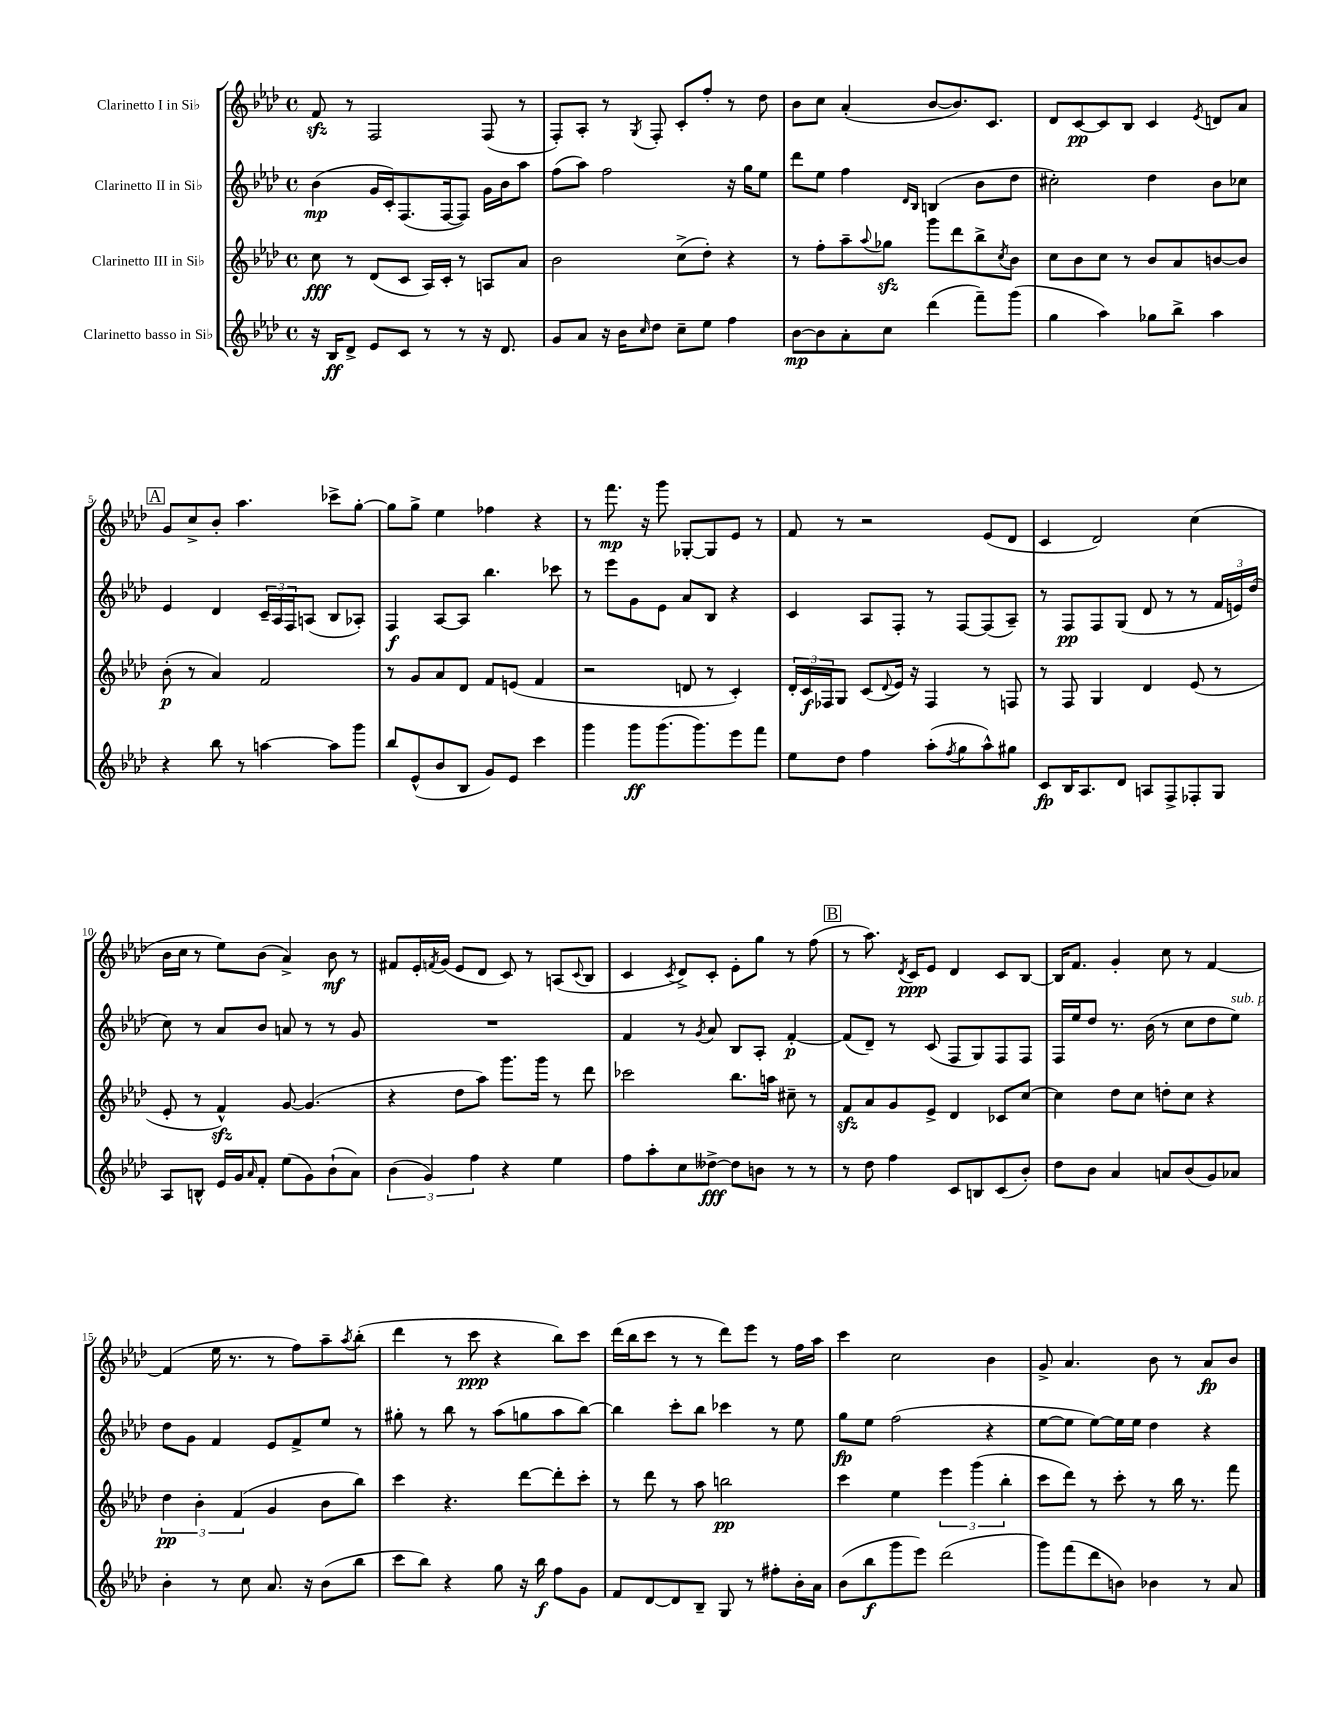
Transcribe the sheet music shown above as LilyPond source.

<<
\new StaffGroup <<
\new Staff = "s0" \with { instrumentName = "Clarinetto I in Sib" } {
    \clef treble \key aes \major \defaultTimeSignature \time 4/4
    f'8\sfz r8 f2 f8( r8 |
    f8-.) aes8-. r8 \acciaccatura { g8 } f8-. c'8-. f''8-. r8 des''8 |
    bes'8 c''8 aes'4-.( bes'8~ bes'8.) c'8. |
    des'8 c'8~\pp c'8 bes8 c'4 \acciaccatura { ees'8 } d'8 aes'8 |
    \mark \markup { \box "A" } g'8 c''8-> bes'8-. aes''4. ces'''8-> g''8~-. |
    g''8 g''8-> ees''4 fes''4 r4 |
    r8 f'''8.\mp r16 g'''8 ges8~-. ges8 ees'8 r8 |
    f'8 r8 r2 ees'8( des'8 |
    c'4 des'2) c''4( |
    bes'16 c''16 r8 ees''8) bes'8( aes'4->) bes'8\mf r8 |
    fis'8 ees'16-. \acciaccatura { f'8 } g'16( ees'8 des'8 c'8) r8 a8( \appoggiatura { c'8 } bes8 |
    c'4 \acciaccatura { c'8 } des'8->) c'8-. ees'8-. g''8 r8 f''8( |
    \mark \markup { \box "B" } r8 aes''8.) \acciaccatura { des'8 } c'16\ppp ees'8 des'4 c'8 bes8~ |
    bes16 f'8. g'4-. c''8 r8 f'4~ |
    f'4( ees''16 r8. r8 f''8) aes''8-- \acciaccatura { aes''8 } bes''8-.( |
    des'''4 r8 c'''8\ppp r4 bes''8) c'''8 |
    des'''16( bes''16 c'''8 r8 r8 des'''8) ees'''8 r8 f''16 aes''16 |
    c'''4 c''2 bes'4 |
    g'8-> aes'4. bes'8 r8 aes'8\fp bes'8 \bar "|." |
}
\new Staff = "s1" \with { instrumentName = "Clarinetto II in Sib" } {
    \clef treble \key aes \major \defaultTimeSignature \time 4/4
    bes'4\mp( g'16 c'16-.) f8.( f16~ f8) g'16 bes'16 aes''8 |
    f''8( aes''8) f''2 r16 g''16 ees''8 |
    des'''8 ees''8 f''4 \grace { des'16 bes16 } b4( bes'8 des''8 |
    cis''2-.) des''4 bes'8 ces''8 |
    \mark \markup { \box "A" } ees'4 des'4 \tuplet 3/2 { c'16-- aes16 f16 } a8( bes8 aes8-.) |
    f4\f aes8~ aes8 bes''4. ces'''8 |
    r8 ees'''8 g'8 ees'8 aes'8 bes8 r4 |
    c'4 aes8 f8-. r8 f8~ f8( aes8--) |
    r8 f8\pp f8 g8( des'8 r8 r8 \tuplet 3/2 { f'16 e'16) des''16( } |
    c''8) r8 aes'8 bes'8 a'8 r8 r8 g'8 |
    R1 |
    f'4 r8 \acciaccatura { g'8 } aes'8 bes8 aes8-. f'4~-.\p |
    \mark \markup { \box "B" } f'8( des'8--) r8 c'8( f8 g8) f8 f8 |
    f16 ees''16 des''8 r8. bes'16( r8 c''8 des''8 ees''8^\markup { \italic "sub. p" }) |
    des''8 g'8 f'4 ees'8 f'8-> ees''8 r8 |
    gis''8-. r8 bes''8 r8 aes''8( g''8 aes''8 bes''8~) |
    bes''4 c'''8-. bes''8 ces'''4 r8 ees''8 |
    g''8\fp ees''8 f''2( r4 |
    ees''8~ ees''8 ees''8~) ees''16 ees''16 des''4 r4 \bar "|." |
}
\new Staff = "s2" \with { instrumentName = "Clarinetto III in Sib" } {
    \clef treble \key aes \major \defaultTimeSignature \time 4/4
    c''8\fff r8 des'8( c'8 aes16) c'16-. r8 a8 aes'8 |
    bes'2 c''8->( des''8-.) r4 |
    r8 f''8-. aes''8-- \appoggiatura { aes''8 } ges''8\sfz g'''8 des'''8 bes''8-> \acciaccatura { c''8 } bes'8 |
    c''8 bes'8 c''8 r8 bes'8 aes'8 b'8~ b'8 |
    \mark \markup { \box "A" } bes'8-.\p( r8 aes'4) f'2 |
    r8 g'8 aes'8 des'8 f'8 e'8( f'4 |
    r2 d'8 r8 c'4-.) |
    \tuplet 3/2 { des'16-. c'16\f fes16 } g8 c'8( \appoggiatura { des'8 } ees'16) r16 fes4 r8 f8 |
    r8 f8 g4 des'4 ees'8( r8 |
    ees'8-. r8 f'4-^\sfz) g'8~ g'4.( |
    r4 des''8 aes''8) g'''8. g'''16 r8 des'''8 |
    ces'''2 bes''8. a''16 cis''8-- r8 |
    \mark \markup { \box "B" } f'8\sfz aes'8 g'8 ees'8-> des'4 ces'8 c''8~ |
    c''4 des''8 c''8 d''8-. c''8 r4 |
    \tuplet 3/2 { des''4\pp bes'4-. f'4( } g'4 bes'8 bes''8) |
    c'''4 r4. des'''8~ des'''8-. c'''8-. |
    r8 des'''8 r8 aes''8 b''2\pp |
    c'''4 ees''4 \tuplet 3/2 { ees'''4 g'''4( bes''4-. } |
    c'''8 des'''8) r8 c'''8-. r8 bes''16 r8. f'''8 \bar "|." |
}
\new Staff = "s3" \with { instrumentName = "Clarinetto basso in Sib" } {
    \clef treble \key aes \major \defaultTimeSignature \time 4/4
    r16 bes16\ff des'8-> ees'8 c'8 r8 r8 r16 des'8. |
    g'8 aes'8 r16 bes'16 \grace { c''16 } des''8 c''8-- ees''8 f''4 |
    bes'8~\mp bes'8 aes'8-. c''8 des'''4( f'''8--) g'''8( |
    g''4 aes''4) ges''8 bes''8-> aes''4 |
    \mark \markup { \box "A" } r4 bes''8 r8 a''4~ a''8 g'''8 |
    bes''8 ees'8-^( bes'8 bes8 g'8) ees'8 c'''4 |
    g'''4 g'''8\ff g'''8.( g'''8.) ees'''8 f'''8 |
    ees''8 des''8 f''4 aes''8-.( \acciaccatura { f''8 } g''8 aes''8-^) gis''8 |
    c'8\fp bes16 aes8. des'8 a8 f8-> fes8-. g8 |
    aes8 b8-^ ees'16 g'16 \grace { aes'16 } f'8-. ees''8( g'8) bes'8-!( aes'8) |
    \tuplet 3/2 { bes'4( g'4) f''4 } r4 ees''4 |
    f''8 aes''8-. c''8 deses''8~->\fff deses''8 b'8 r8 r8 |
    \mark \markup { \box "B" } r8 des''8 f''4 c'8 b8 c'8( bes'8-.) |
    des''8 bes'8 aes'4 a'8 bes'8( g'8) aes'8 |
    bes'4-. r8 c''8 aes'8. r16 bes'8( bes''8 |
    c'''8 bes''8) r4 g''8 r16 bes''16\f f''8 g'8 |
    f'8 des'8~ des'8 bes8-- g8 r8 fis''8-. bes'16-. aes'16 |
    bes'8( bes''8\f g'''8 ees'''8) des'''2( |
    g'''8) f'''8( des'''8 b'8) bes'4 r8 aes'8 \bar "|." |
}
>>
>>
